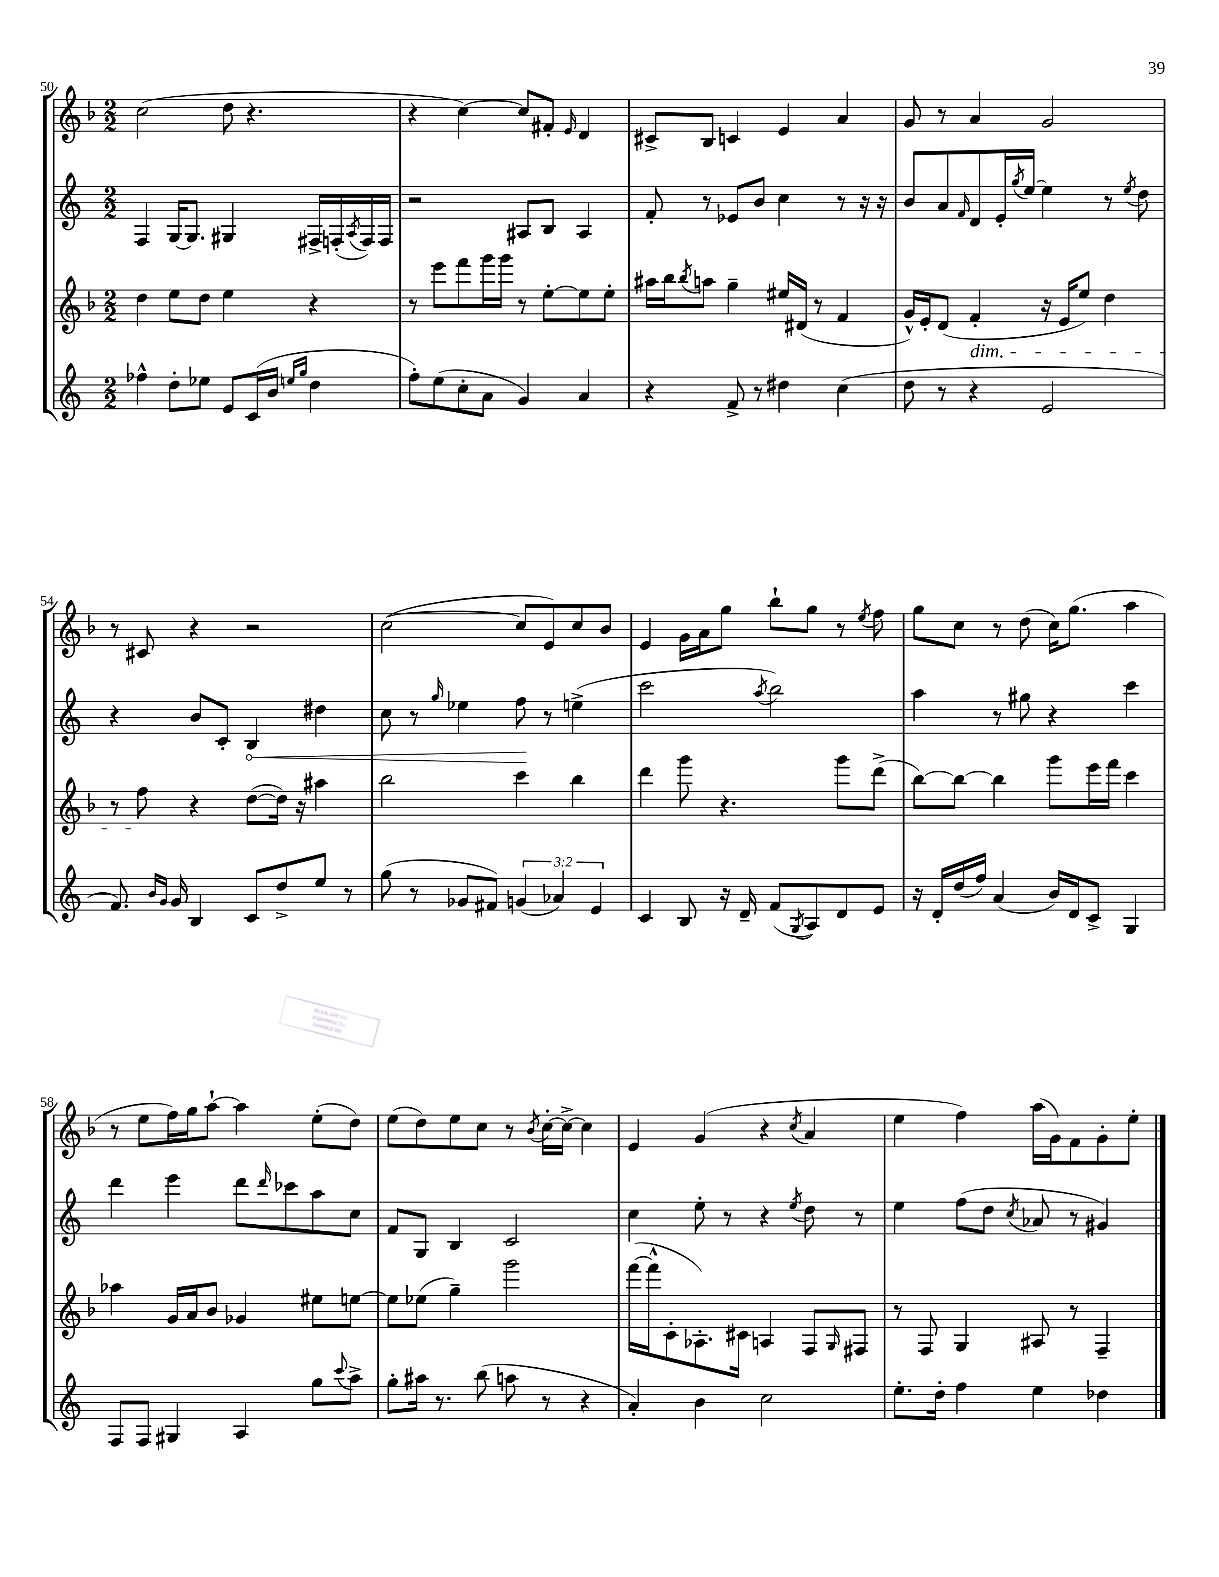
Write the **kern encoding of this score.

**kern	**kern	**kern	**dynam	**kern
*part4	*part3	*part2	*part2	*part1
*staff4	*staff3	*staff2	*staff2	*staff1
*clefG2	*clefG2	*clefG2	*	*clefG2
*k[]	*k[b-]	*k[]	*	*k[b-]
*M2/2	*M2/2	*M2/2	*	*M2/2
=50	=50	=50	=50	=50
4ff-X^^\	4dd\	4F/	.	(2cc\
8dd'\L	8ee\L	[16G/KL	.	.
.	.	8.G/J]	.	.
8ee-X\J	8dd\J	.	.	.
8e/L	4ee\	4G#X/	.	8dd\
(16c/L	.	.	.	4.r
16b/JJ	.	.	.	.
16qqeen/LL	.	.	.	.
16qqgg/JJ	.	.	.	.
4dd\	4r	16F#X^/LL	.	.
.	.	(16Fn'/	.	.
.	.	8qA/	.	.
.	.	16F/)	.	.
.	.	16F/JJ	.	.
=51	=51	=51	=51	=51
8ff'\L)	8r	2r	.	4r
(8ee\	8eee\L	.	.	.
8cc'\	8fff\	.	.	[4cc\)
8a\J	16ggg\L	.	.	.
.	16ggg\JJ	.	.	.
4g/)	8r	8A#X/L	.	8cc/L]
.	[8ee'\L	8B/J	.	8f#X'/J
.	.	.	.	16qqe/
4a/	8ee\]	4A#/	.	4d/
.	8ee'\J	.	.	.
=52	=52	=52	=52	=52
4r	16aa#X\LL	8f'/	.	8c#X^/L
.	16bb-\J	.	.	.
.	8qbb-/	.	.	.
.	8aan\J	8r	.	8B-/J
8f^/	4gg~\	8e-X/L	.	4cn/
8r	.	8b/J	.	.
4dd#X\	16ee#X/LL	4cc\	.	4e/
.	(16d#X/JJ	.	.	.
.	8r	.	.	.
(4cc\	4f/	8r	.	4a/
.	.	16r	.	.
.	.	16r	.	.
=53	=53	=53	=53	=53
8dd\	16g^^/LL)	8b/L	.	8g/
.	16e'/J	.	.	.
8r	(8d/J	8a/	.	8r
.	.	16qqf/	.	.
!	!LO:TX:b:i:t=dim.	!	!	!
4r	4f'/	8d/	.	4a/
.	.	16e'/L	.	.
.	.	8qgg/	.	.
.	.	[16ee/JJ	.	.
2e/	16r	4ee\]	.	2g/
.	16e/KL	.	.	.
.	8ee/J)	.	.	.
.	4dd\	8r	.	.
.	.	8qee/	.	.
.	.	8dd\	.	.
!!LO:LB:g=z
=54	=54	=54	=54	=54
8.f/)	8r	4r	.	8r
.	8ff\	.	.	8c#X/
16qqb/LL	.	.	.	.
16qqg/JJ	.	.	.	.
16g/	.	.	.	.
4B/	4r	8b/L	.	4r
.	.	8c'/J	.	.
!	!	!	!LO:HP:b	!
8c/L	([8dd\L	4B/	<	2r
8dd^/	16dd\Jk])	.	.	.
.	16r	.	.	.
8ee/J	4aa#X\	4dd#X\	.	.
8r	.	.	.	.
=55	=55	=55	=55	=55
(8gg\	2bb-\	8cc\	.	([2cc\
8r	.	8r	.	.
.	.	16qqgg/	.	.
8g-X/L	.	4ee-X\	.	.
8f#X/J)	.	.	.	.
(6gn/	4ccc\	8ff\	.	8cc/L]
.	.	8r	[	8e/)
6a-X/)	.	.	.	.
.	4bb-\	(4een^\	.	8cc/
6e/	.	.	.	.
.	.	.	.	8b-/J
=56	=56	=56	=56	=56
4c/	4ddd\	2ccc\	.	4e/
8B/	8ggg\	.	.	16g\LL
.	.	.	.	16a\J
16r	4.r	.	.	8gg\J
16d~/	.	.	.	.
.	.	8qaa/	.	.
(8f/L	.	2bb\)	.	8bb-`\L
8qG/	.	.	.	.
8A/)	.	.	.	8gg\J
8d/	8ggg\L	.	.	8r
.	.	.	.	8qee/
8e/J	(8ddd^\J	.	.	8ff\
=57	=57	=57	=57	=57
16r	[8bb-\L)	4aa\	.	8gg\L
16d'/LL	.	.	.	.
(16dd/	8bb-\J_	.	.	8cc\J
16ff/JJ)	.	.	.	.
(4a/	4bb-\]	8r	.	8r
.	.	8gg#X\	.	(8dd\
16b/LL)	8ggg\L	4r	.	16cc\KL)
16d/J	.	.	.	(8.gg\J
8c^/J	16eee\L	.	.	.
.	16fff\JJ	.	.	.
4G/	4ccc\	4ccc\	.	4aa\
!!LO:LB:g=z
=58	=58	=58	=58	=58
8F/L	4aa-X\	4ddd\	.	8r
8F/J	.	.	.	8ee\L
4G#X/	16g/LL	4eee\	.	16ff\L)
.	16a/J	.	.	16gg\J
.	8b-/J	.	.	[8aa`\J
4A/	4g-X/	8ddd\L	.	4aa\]
.	.	16qqddd/	.	.
.	.	8ccc-X\	.	.
8gg\L	8ee#X\L	8aa\	.	(8ee'\L
8qqccc/	.	.	.	.
8aa^\J	[8een\J	8cc\J	.	8dd\J)
=59	=59	=59	=59	=59
8gg'\L	8ee\L]	8f/L	.	(8ee\L
16aa#X\Jk	(8ee-X\J	8G/J	.	8dd\)
8.r	.	.	.	.
.	4gg~\)	4B/	.	8ee\
(8bb\	.	.	.	8cc\J
8aan\	2ggg\	2c/	.	8r
.	.	.	.	8qb-/
8r	.	.	.	[16cc'\LL
.	.	.	.	16cc^\JJ_
4r	.	.	.	4cc\]
=60	=60	=60	=60	=60
4a'/)	([16fff\LL	4cc\	.	4e/
.	16fff^^\J]	.	.	.
.	8c'\	.	.	.
4b\	8.A-X'\)	8ee'\	.	(4g/
.	.	8r	.	.
.	16c#X\Jk	.	.	.
2cc\	4An/	4r	.	4r
.	.	8qee/	.	8qcc/
.	8F/L	8dd\	.	4a/
.	16qqG/	.	.	.
.	8F#X/J	8r	.	.
=61	=61	=61	=61	=61
8.ee'\L	8r	4ee\	.	4ee\
.	8F/	.	.	.
16dd'\Jk	.	.	.	.
4ff\	4G/	(8ff\L	.	4ff\)
.	.	8dd\J	.	.
.	.	8qcc/	.	.
4ee\	8A#X/	8a-X/	.	(16aa\LL
.	.	.	.	16g\J)
.	8r	8r	.	8f\
4dd-X\	4F~/	4g#X/)	.	8g'\
.	.	.	.	8ee'\J
==	==	==	==	==
*-	*-	*-	*-	*-
